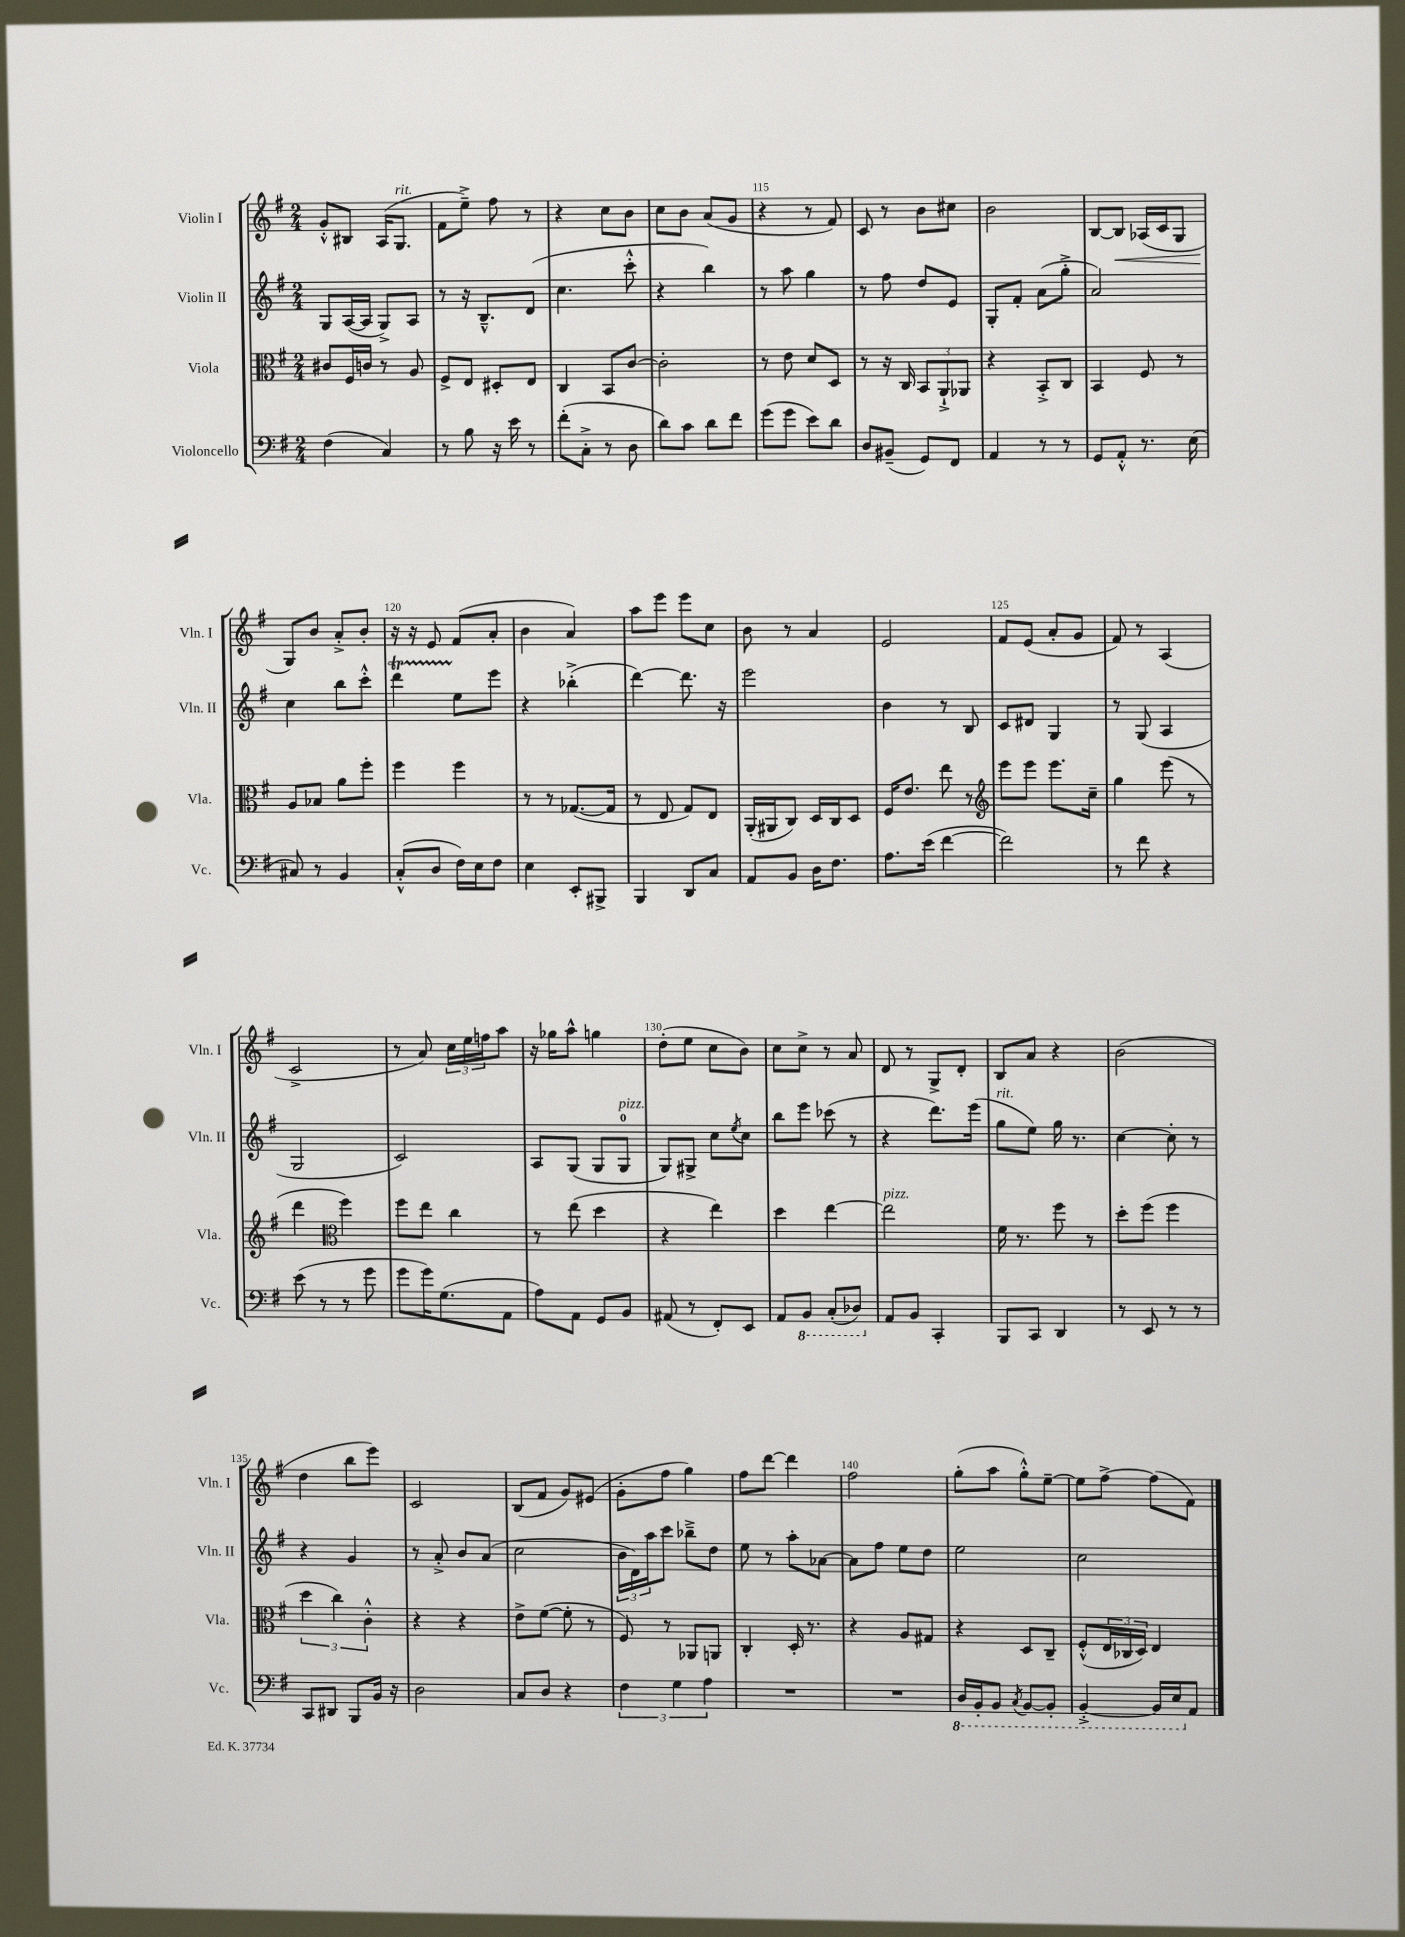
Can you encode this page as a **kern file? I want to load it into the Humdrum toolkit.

**kern	**kern	**kern	**kern
*staff4	*staff3	*staff2	*staff1
*clefF4	*clefC3	*clefG2	*clefG2
*k[f#]	*k[f#]	*k[f#]	*k[f#]
*M2/4	*M2/4	*M2/4	*M2/4
(4F#\	8c#/L	8G/L	8g'^^/L
.	16F#/L	([16A/L	8B#/J
.	16c/JJ	16A/]JJ	.
4C/)	8r	8G^/L)	(16A/LK
.	.	.	8.G/J
.	8A/	8A/J	.
=	=	=	=
8r	8F#^/L	8r	8f#\L
8B\	8E/J	16r	8ee~^\J)
.	.	8.B~^^/L	.
16r	8D#'/L	.	8ff#\
16e\	.	.	.
8r	8E/J	(8d/J	8r
=	=	=	=
(8f#'\L	4C/	4.cc\	4r
8C'^\J	.	.	.
8r	8BB/L	.	8cc\L
8D\	[8c/J	8ccc'^^\	8b\J
=	=	=	=
8d\L)	2c'\]	4r	8cc\L
8c\J	.	.	8b\J
8d\L	.	4bb\)	(8a/L
8f#\J	.	.	8g/J
=	=	=	=
(8g\L	8r	8r	4r
8g\J	8e\	8aa\	.
8e\L)	8d/L	4gg\	8r
8d\J	8D/J	.	8f#/)
=	=	=	=
8D/L	8r	8r	8c/
(8BB#~/J	16r	8ff#\	8r
.	16C/	.	.
8GG/L)	12BB/L	8dd/L	8b\L
.	12AA`^/	.	.
8FF#/J	.	8e/J	8cc#\J
.	12AA-/J	.	.
=	=	=	=
4AA/	4r	8G'/L	2b\
.	.	8f#'/J	.
8r	8BB'^/L	(8a\L	.
8r	8C/J	8gg'^\J	.
=	=	=	=
8GG/L	4BB/	2a/)	[8B/L
8AA'^^/J	.	.	8B/]J
8.r	8F#/	.	(16A-/LL
.	.	.	16c/J
.	8r	.	8G/J
(16E\	.	.	.
=	=	=	=
8C#/)	8A/L	4cc\	8G/L)
8r	8B-/J	.	8b/J
4BB/	8a\L	8bb\L	8a'^/L
.	8ff#'\J	8ccc'^^\J	8b'/J
=	=	=	=
(8C'^^/L	4ff#\	4ddd\	16r
.	.	.	16r
8D/J	.	.	8e/
16F#\LL)	4ff#\	8ee\L	(8f#/L
16E\J	.	.	.
8F#\J	.	8eee\J	8a'/J
=	=	=	=
4E\	8r	4r	4b\
.	8r	.	.
8EE'/L	([8.G-/L	(4bb-'^\	4a/)
8BBB#^/J	.	.	.
.	16G-/]Jk	.	.
=	=	=	=
4BBB/	8r	[4ddd\)	8aa\L
.	8E/	.	8eee\J
8DD/L	8G/L)	8.ddd\]	8eee\L
8C/J	8E/J	.	8cc\J
.	.	16r	.
=	=	=	=
8AA/L	(16AA'/LL	2eee\	8b\
.	16AA#/J	.	.
8BB/J	8C/J)	.	8r
16D\LK	16D/LL	.	4a/
8.F#\J	16C/J	.	.
.	8D/J	.	.
=	=	=	=
8.A\L	16F#/LK	4b\	2e/
.	8.e/J	.	.
(16e\Jk	.	.	.
[4f#\	8ee\	8r	.
.	8r	8B/	.
=	=	=	=
*	*clefG2	*	*
2f#\])	8eee\L	8c/L	8f#/L
.	8eee\J	8d#/J	(8e/J
.	8.eee\L	4G/	8a'/L
.	.	.	8g/J
.	16cc~\Jk	.	.
=	=	=	=
8r	4gg\	8r	8f#/)
8f#\	.	(8G/	8r
4r	(8eee\	4A/	(4A/
.	8r	.	.
=	=	=	=
(8e\	4ddd\	2G/	2c^/
8r	.	.	.
*	*clefC3	*	*
8r	4ff#\)	.	.
8g\	.	.	.
=	=	=	=
8g\L	8ff#\L	2c/)	8r
16g\K)	8ee\J	.	8a/)
(8.G\	.	.	.
.	4cc\	.	24cc\LL
.	.	.	24ee\
.	.	.	24ff\J
8AA\J	.	.	8aa\J
=	=	=	=
8A\L)	8r	8A/L	16r
.	.	.	16gg-\LK
8AA\J	(8ee\	(8G/J	8aa^^\J
8GG/L	4dd\	8G/L	4gg\
8BB/J	.	8G/J	.
=	=	=	=
(8AA#/	4r	8G/L)	(8dd'\L
8r	.	8G#^/J	8ee\J
8FF#'/L)	4ee\)	8cc\L	8cc\L
.	.	8qee/	.
8EE/J	.	8cc\J	8b\J)
=	=	=	=
8AA/L	4dd\	8bb\L	8cc\L
8BBB/J	.	8eee\J	8cc^\J
(8CC'/L	[4ee\	(8ccc-\	8r
8DD-/J)	.	8r	8a/
=	=	=	=
8AA/L	2ee\]	4r	8d/
8BB/J	.	.	8r
4CC'/	.	8.ddd\L)	8G^/L
.	.	.	8d'/J
.	.	(16eee\Jk	.
=	=	=	=
8BBB/L	16f#\	8gg\L	8B/L
.	8.r	.	.
8CC/J	.	8ee\J)	8a/J
4DD/	8ff#\	16gg\	4r
.	.	8.r	.
.	8r	.	.
=	=	=	=
8r	8dd'\L	[4cc\	(2b\
8EE/	(8ff#\J	.	.
8r	4ff#\	8cc'\]	.
8r	.	8r	.
=	=	=	=
8CC/L	6dd\	4r	4dd\
8DD#/J	.	.	.
.	6cc\)	.	.
8BBB/L	.	4g/	8bb\L
.	6c'^^\	.	.
16BB/Jk	.	.	8eee\J)
16r	.	.	.
=	=	=	=
2D\	4r	8r	2c/
.	.	8a'^/	.
.	4r	8b/L	.
.	.	(8a/J	.
=	=	=	=
8C/L	8e^\L	2cc\	(8B/L
8D/J	([8f#\J	.	8f#/J
4r	8f#'\]	.	8g/L)
.	8r	.	(8e#/J
=	=	=	=
6F#\	8F#/)	24b\LL	8g'\L
.	.	24d\)	.
.	.	24aa\J	.
.	8r	8ccc\J	8ff#\J
6G\	.	.	.
.	8AA-/L	8bb-~^\L	4gg\)
6A\	.	.	.
.	8AA/J	8dd\J	.
=	=	=	=
2r	4C'/	8ee\	8ff#\L
.	.	8r	[8ddd\J
.	16D'/	8aa'\L	4ddd\]
.	8.r	.	.
.	.	[8a-\J	.
=	=	=	=
2r	4r	8a-\]L	2ff#\
.	.	8ff#\J	.
.	8A/L	8ee\L	.
.	8G#/J	8dd\J	.
=	=	=	=
16DD/LL	4r	2ee\	(8gg'\L
16BBB'/J	.	.	.
8BBB/J	.	.	8aa\J
8qCC/	.	.	.
[8BBB/L	8D/L	.	8gg'^^\L)
8BBB'/]J	8C~/J	.	[8ee~\J
=	=	=	=
[4BBB'^/	(8F#'^^/L	2cc\	8ee\]L
.	24E/L	.	[8ff#^\J
.	24C-/	.	.
.	24D/JJ)	.	.
16BBB/]LL	4E/	.	(8ff#\]L
16EE/J	.	.	.
8AA/J	.	.	8f#\J)
==	==	==	==
*-	*-	*-	*-
